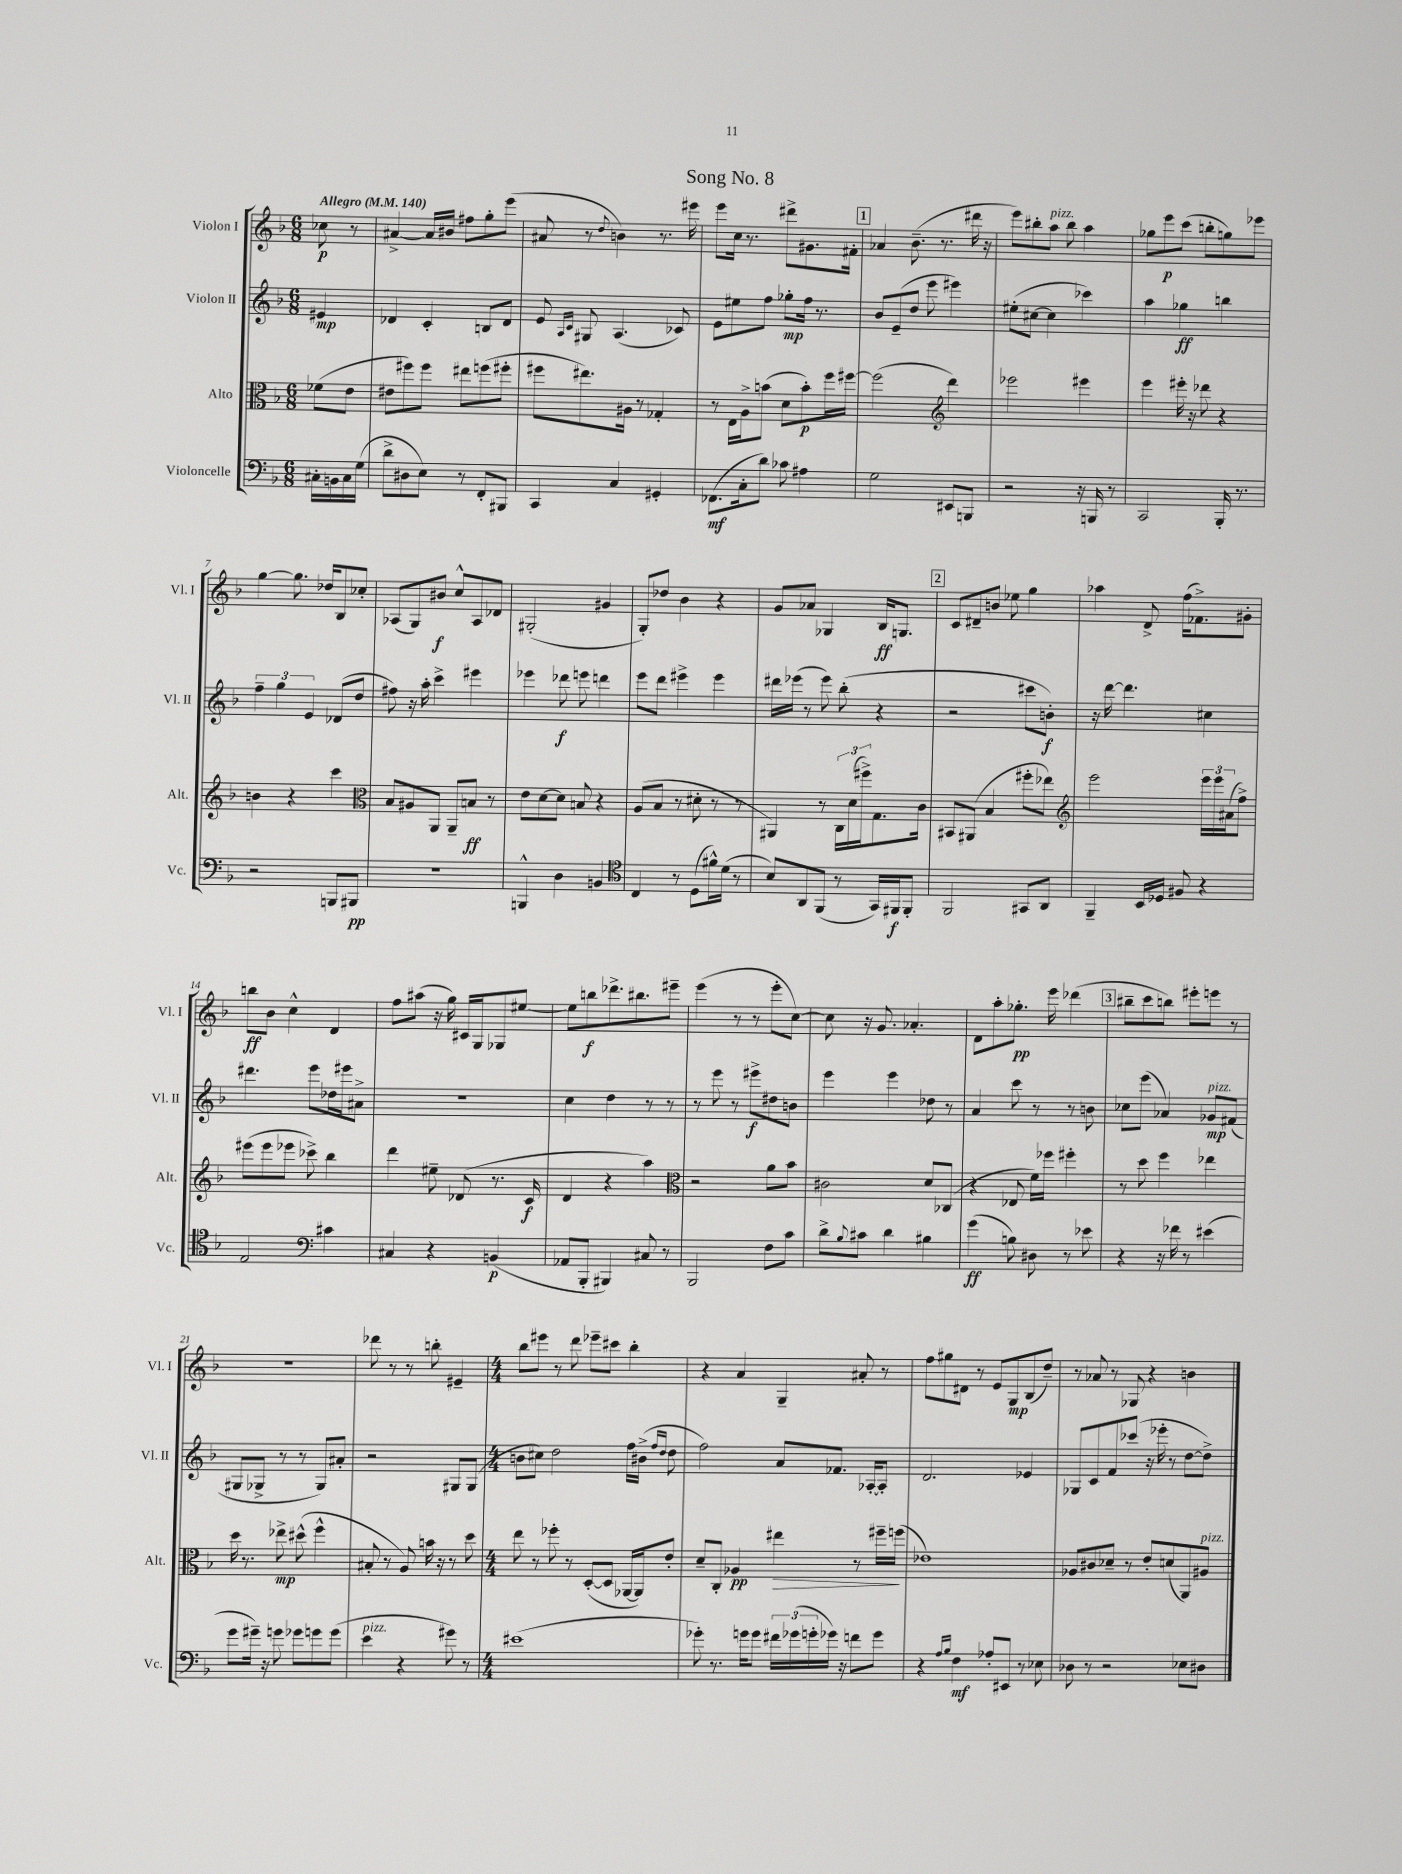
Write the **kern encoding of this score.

**kern	**dynam	**kern	**dynam	**kern	**dynam	**kern	**dynam
*part4	*part4	*part3	*part3	*part2	*part2	*part1	*part1
*staff4	*staff4	*staff3	*staff3	*staff2	*staff2	*staff1	*staff1
*I"Violoncelle	*	*I"Alto	*	*I"Violon II	*	*I"Violon I	*
*I'Vc.	*	*I'Alt.	*	*I'Vl. II	*	*I'Vl. I	*
*clefF4	*	*clefC3	*	*clefG2	*	*clefG2	*
*k[b-]	*	*k[b-]	*	*k[b-]	*	*k[b-]	*
*M6/8	*	*M6/8	*	*M6/8	*	*M6/8	*
*MM140	*	*MM140	*	*MM140	*	*MM140	*
=	=	=	=	=	=	=	=
!	!	!	!	!	!	!LO:TX:a:B:t=Allegro	!
16C#X'\LL	.	(8f-X\L	.	4e#X/	mp	8cc-X\	p
16BBn\	.	.	.	.	.	.	.
16C#\	.	8e\J	.	.	.	8r	.
(16G\JJ	.	.	.	.	.	.	.
=1	=1	=1	=1	=1	=1	=1	=1
8d^\L	.	8e#X\L	.	4d-X/	.	[4a#X^/	.
8D#X\	.	8ff#X\)	.	.	.	.	.
8E\J)	.	8ff#\J	.	4c'/	.	16a#/LL]	.
.	.	.	.	.	.	16b#X/JJ	.
8r	.	8ee#X\L	.	.	.	8ff#X\L	.
8FF'/L	.	(8ffn\	.	8Bn/L	.	8gg'\	.
8BBB#X/J	.	8ff#X'\J	.	8d-/J	.	(8eee\J	.
=2	=2	=2	=2	=2	=2	=2	=2
4CC/	.	8ff#X\L	.	8e/	.	8a#X/	.
.	.	.	.	16qqA/LL	.	.	.
.	.	.	.	16qqc/JJ	.	.	.
.	.	8.ee#X\)	.	8G#X/	.	8r	.
.	.	.	.	.	.	8qqdd/	.
4C/	.	.	.	(4.A/	.	4bn\)	.
.	.	16A#X\Jk	.	.	.	.	.
.	.	8r	.	.	.	.	.
4GG#X'/	.	4G-X'/	.	.	.	8.r	.
.	.	.	.	8c-X/)	.	.	.
.	.	.	.	.	.	16eee#X\	.
=3	=3	=3	=3	=3	=3	=3	=3
(8.FF-X\L	mf	8r	.	8e\L	.	8eee\L	.
.	.	16E\LL	.	8ee#X\	.	16cc\Jk	.
16C'\k	.	16A^\J	.	.	.	8.r	.
8d\J)	.	(8bn\J	.	8ff\J	.	.	.
8c-X\	.	8d\L	.	8gg-X'\L	mp	8ddd#X^\L	.
4A#X\	.	8b'\)	p	16ff\Jk	.	8.g#X\	.
.	.	.	.	8.r	.	.	.
.	.	16ff\L	.	.	.	.	.
.	.	[16ff#X\JJ	.	.	.	16f#X'\Jk	.
!!LO:REH:place=s1:t=1
=4	=4	=4	=4	=4	=4	=4	=4
2G\	.	(2ff#\]	.	8b-/L	.	4a-X/	.
.	.	.	.	(8e~/	.	.	.
.	.	.	.	8dd/J	.	(8.b-~\	.
.	.	.	.	8eee\	.	.	.
.	.	.	.	.	.	8.r	.
*	*	*clefG2	*	*	*	*	*
8EE#X/L	.	4ddd\)	.	4eee#X\)	.	.	.
8BBBn/J	.	.	.	.	.	16ddd#X\	.
.	.	.	.	.	.	16r	.
=5	=5	=5	=5	=5	=5	=5	=5
2r	.	2eee-X\	.	(8ee#X'\L	.	8eee\L)	.
.	.	.	.	[8cc#X\J	.	8bb#X'\	.
!	!	!	!	!	!	!LO:TX:a:i:t=pizz.	!
.	.	.	.	4cc#\]	.	8aa\J	.
.	.	.	.	.	.	8bb#\	.
16r	.	4eee#X\	.	4ccc-X\)	.	4aa\	.
16BBBn/	.	.	.	.	.	.	.
8r	.	.	.	.	.	.	.
=6	=6	=6	=6	=6	=6	=6	=6
2CC/	.	4eee\	.	4aa\	.	8gg-X\L	.
.	.	.	.	.	.	8eee\	p
.	.	16eee#X'\	.	4gg-X\	ff	(8ccc\J	.
.	.	16r	.	.	.	.	.
.	.	8ddd-X\	.	.	.	8bbn'\L	.
16BBB-'/	.	4r	.	4bbn\	.	8ggn\)	.
8.r	.	.	.	.	.	.	.
.	.	.	.	.	.	8eee-X\J	.
!!LO:LB:g=z
=7	=7	=7	=7	=7	=7	=7	=7
2r	.	4bn\	.	6ff~\	.	[4gg\	.
.	.	.	.	6gg\	.	.	.
.	.	4r	.	.	.	8.gg\]	.
.	.	.	.	6e/	.	.	.
.	.	.	.	.	.	16dd-X/KL	.
8BBBn/L	.	4ccc\	.	(8d-X/L	.	8B-/	.
8BBB#X/J	pp	.	.	8dd/J	.	8cc-X'/J	.
=8	=8	=8	=8	=8	=8	=8	=8
*	*	*clefC3	*	*	*	*	*
2.r	.	8B-/L	.	8ff#X\)	.	(8A-X/L	.
.	.	8A#X/	.	16r	.	8G/)	.
.	.	.	.	16aa'\	.	.	.
.	.	8AA/J	.	4ccc^\	.	8b#X/J	f
.	.	8AA~/L	.	.	.	8cc^^/L	.
.	.	8Bn/J	ff	4eee#X\	.	8A-/	.
.	.	8r	.	.	.	8d-X/J	.
=9	=9	=9	=9	=9	=9	=9	=9
4BBBn^^/	.	8e\L	.	4eee-X\	.	(2G#X'/	.
.	.	[8d\	.	.	.	.	.
4D\	.	8d\J]	.	8ddd-X\	f	.	.
.	.	8Bn/	.	8eeen\	.	.	.
4BBn/	.	4r	.	4dddn\	.	4g#X/	.
=10	=10	=10	=10	=10	=10	=10	=10
*clefC4	*	*	*	*	*	*	*
4C/	.	(8A/L	.	8eee\L	.	8G'/L)	.
.	.	8B-/J	.	8ddd\J	.	8dd-X/J	.
8r	.	8r	.	4eee#X^\	.	4b-\	.
(8D\L	.	8d#X'\	.	.	.	.	.
16f#X^^\L)	.	8r	.	4eee#\	.	4r	.
(16d\JJ	.	.	.	.	.	.	.
8r	.	8r	.	.	.	.	.
=11	=11	=11	=11	=11	=11	=11	=11
8B-/L)	.	4AA#X/)	.	16ddd#X\LL	.	8g/L	.
.	.	.	.	(16eee-X\JJ	.	.	.
8AA/	.	.	.	8r	.	8a-X/J	.
(8FF/J	.	8r	.	8eee-\)	.	4G-X/	.
8r	.	24C\LL	.	(8bb-'\	.	.	.
.	.	(24d\	.	.	.	.	.
.	.	24ff#X^\J)	.	.	.	.	.
16GG/LL)	.	8.G\	.	4r	.	16B-/KL	ff
16FF#X/J	f	.	.	.	.	8.Gn/J	.
8FF#'/J	.	.	.	.	.	.	.
.	.	16c\Jk	.	.	.	.	.
!!LO:REH:place=s1:t=2
=12	=12	=12	=12	=12	=12	=12	=12
2FF/	.	8BB#X/L	.	2r	.	8c/L	.
.	.	(8AA#X/J	.	.	.	8d#X~/	.
.	.	4B-/	.	.	.	8bn/J	.
.	.	.	.	.	.	8ee-X\	.
8GG#X/L	.	8ff#X'\L	.	8ccc#X\L	.	4gg\	.
8AA/J	.	8ee-X\J)	.	8bn'\J)	f	.	.
=13	=13	=13	=13	=13	=13	=13	=13
*	*	*clefG2	*	*	*	*	*
4FF~/	.	2eee\	.	16r	.	4aa-X\	.
.	.	.	.	[16ddd\	.	.	.
.	.	.	.	4.ddd\]	.	.	.
16BB-/LL	.	.	.	.	.	8d^/	.
16D-X/JJ	.	.	.	.	.	.	.
8F#X/	.	.	.	.	.	(16ff\KL	.
.	.	.	.	.	.	8.f-X^\)	.
4r	.	24eee\LL	.	4cc#X\	.	.	.
.	.	24eee\	.	.	.	.	.
.	.	(24a#X\J	.	.	.	.	.
.	.	8ff^\J)	.	.	.	8g#X'\J	.
!!LO:LB:g=z
=14	=14	=14	=14	=14	=14	=14	=14
2E/	.	(8eee#X\L	.	4.ddd#X\	.	8bbn\L	ff
.	.	8eee#\	.	.	.	8b-\J	.
.	.	8eee-X\J	.	.	.	4cc^^\	.
.	.	8ccc-X^\)	.	8eee\L	.	.	.
*clefF4	*	*	*	*	*	*	*
4c#X\	.	4bb-\	.	16dd-X\L	.	4d/	.
.	.	.	.	16eee#X\J	.	.	.
.	.	.	.	8a#X^\J	.	.	.
=15	=15	=15	=15	=15	=15	=15	=15
4C#X/	.	4ddd\	.	2.r	.	8ff\L	.
.	.	.	.	.	.	(8aa#X\J	.
4r	.	8ee#X~\	.	.	.	16r	.
.	.	.	.	.	.	16gg\)	.
.	.	(8d-X/	.	.	.	16c#X/LL	.
.	.	.	.	.	.	16G/J	.
(4BBn/	p	8.r	.	.	.	8G-X/	.
.	.	.	.	.	.	[8ee#X/J	.
.	.	16c/	f	.	.	.	.
=16	=16	=16	=16	=16	=16	=16	=16
8AA-X/L	.	4d/	.	4cc\	.	8ee#\L]	.
8BBB-'/J	.	.	.	.	.	8bbn\	f
4BBB#X/)	.	4r	.	4dd\	.	8.ddd-X^\	.
.	.	.	.	.	.	8.bb#X\	.
8C#X/	.	4aa\)	.	8r	.	.	.
8r	.	.	.	8r	.	8eee#X~\J	.
=17	=17	=17	=17	=17	=17	=17	=17
*	*	*clefC3	*	*	*	*	*
2BBB-/	.	2r	.	8r	.	(4eee\	.
.	.	.	.	8eee\	.	.	.
.	.	.	.	8r	.	8r	.
.	.	.	.	8eee#X^\L	f	8r	.
8F\L	.	8a\L	.	8dd#X\	.	8eee'\L	.
8c\J	.	8b-\J	.	8bn\J	.	[8cc\J)	.
=18	=18	=18	=18	=18	=18	=18	=18
8d^\L	.	2c#X\	.	4eee\	.	8cc\]	.
8qqB-/	.	.	.	.	.	.	.
8c#X\J	.	.	.	.	.	16r	.
.	.	.	.	.	.	8.g/	.
4d\	.	.	.	4eee\	.	.	.
.	.	.	.	.	.	4.a-X'/	.
4B#X\	.	8d/L	.	8dd-X\	.	.	.
.	.	(8C-X/J	.	8r	.	.	.
=19	=19	=19	=19	=19	=19	=19	=19
(4g\	ff	4r	.	4a/	.	8d\L	.
.	.	.	.	.	.	8aa'\	.
8Bn\)	.	8E-X/	.	8ccc\	.	8.gg-X'\J	pp
8D#X\	.	16f\LL)	.	8r	.	.	.
.	.	16ff-X\JJ	.	.	.	16eee\	.
8r	.	4ff#X'\	.	8r	.	(4ddd-X\	.
8e-X\	.	.	.	8bn\	.	.	.
!!LO:REH:place=s1:t=3
=20	=20	=20	=20	=20	=20	=20	=20
4r	.	8r	.	8cc-X\L	.	8bb#X~\L	.
.	.	8dd\	.	(8eee\J	.	8ccc\	.
16r	.	4ff\	.	4a-X/)	.	8bbn\J)	.
16f-X\	.	.	.	.	.	.	.
8r	.	.	.	.	.	8eee#X'\L	.
!	!	!	!	!LO:TX:a:i:t=pizz.	!	!	!
(4e#X\	.	4ee-X\	.	8g-X/L	mp	8eeen\J	.
.	.	.	.	(8f#X/J	.	8r	.
!!LO:LB:g=z
=21	=21	=21	=21	=21	=21	=21	=21
8g\L	.	16dd\	.	8G#X/L	.	2.r	.
.	.	8.r	.	.	.	.	.
16g#X~\Jk)	.	.	.	8G-X^/J	.	.	.
16r	.	.	.	.	.	.	.
8gn\	.	8ee-X^\	mp	8r	.	.	.
8g-X\L	.	(8dd#X^^\	.	8r	.	.	.
8gn\	.	4ff^^\	.	8G-/L)	.	.	.
(8g\J	.	.	.	8a#X'/J	.	.	.
=22	=22	=22	=22	=22	=22	=22	=22
!LO:TX:a:i:t=pizz.	!	!	!	!	!	!	!
4e\	.	8B#X'/	.	2r	.	8ddd-X\	.
.	.	8r	.	.	.	8r	.
4r	.	8A/)	.	.	.	8r	.
.	.	16bn\	.	.	.	8bbn'\	.
.	.	16r	.	.	.	.	.
8g#X\)	.	8r	.	8G#X/L	.	4e#X~/	.
8r	.	8dd\	.	(8G#/J	.	.	.
=23	=23	=23	=23	=23	=23	=23	=23
*M4/4	*	*M4/4	*	*M4/4	*	*M4/4	*
(1e#X	.	8ee\	.	8bn\L	.	8bb-\L	.
.	.	8r	.	8cc#X\J)	.	8eee#X\J	.
.	.	8ff-X'\	.	2dd\	.	8r	.
.	.	8r	.	.	.	8ddd\	.
.	.	([8D'/L	.	.	.	8eee-X~\L	.
.	.	8D/J]	.	.	.	8ccc#X\J	.
.	.	[16AA-X/LL	.	16ff\LL	.	4bb-'\	.
.	.	16AA-/J])	.	(16b#X^\JJ	.	.	.
.	.	.	.	16qqff/LL	.	.	.
.	.	.	.	16qqdd/JJ	.	.	.
.	.	8e'/J	.	8dd\	.	.	.
=24	=24	=24	=24	=24	=24	=24	=24
8g-X'\)	.	8d~/L	.	2ff\)	.	4r	.
8.r	.	8C'/J	.	.	.	.	.
.	.	4A-X/	pp	.	.	4a/	.
16gn\KL	.	.	.	.	.	.	.
8g\J	.	.	.	.	.	.	.
!	!	!	!LO:HP:b	!	!	!	!
24f#X\LL	.	4ee#X\	>	8a/L	.	4G~/	.
(24g-X\	.	.	.	.	.	.	.
24gn'\	.	.	.	.	.	.	.
16g-X\JJ)	.	.	.	8.f-X/J	.	.	.
16r	.	.	.	.	.	.	.
8fn\L	.	8r	.	.	.	8a#X'/	.
.	.	.	.	[16A-X'/KL	.	.	.
8g-\J	.	16ff#X~\LL	.	8A-'/J]	.	8r	.
.	.	(16ffn\JJ	.	.	.	.	.
.	.	.	]	.	.	.	.
=25	=25	=25	=25	=25	=25	=25	=25
4r	.	1e-X)	.	2.d/	.	8ff\L	.
.	.	.	.	.	.	8gg#X\	.
16qqA/LL	.	.	.	.	.	.	.
16qqB-/JJ	.	.	.	.	.	.	.
4F\	mf	.	.	.	.	8d#X\J	.
.	.	.	.	.	.	8r	.
8A-X'/L	.	.	.	.	.	8e/L	.
8EE#X/J	.	.	.	.	.	8G/	mp
8r	.	.	.	4e-X/	.	(8B-/	.
8E-X\	.	.	.	.	.	8dd~/J)	.
=26	=26	=26	=26	=26	=26	=26	=26
8D-X\	.	8A-X/L	.	8G-X/L	.	8r	.
8r	.	8c#X/	.	8c/	.	8a-X/	.
2r	.	8d-X~/J	.	8f/	.	8r	.
.	.	8r	.	(8ccc-X/J	.	8G-X/	.
.	.	8e'/L	.	16r	.	4r	.
.	.	.	.	16eee-X'\	.	.	.
.	.	(8dn/	.	8r	.	.	.
8E-X\L	.	8AA/)	.	[8dd\L	.	4bn\	.
!	!	!LO:TX:a:i:t=pizz.	!	!	!	!	!
8D#X\J	.	8A#X/J	.	8dd^\J])	.	.	.
==	==	==	==	==	==	==	==
*-	*-	*-	*-	*-	*-	*-	*-
